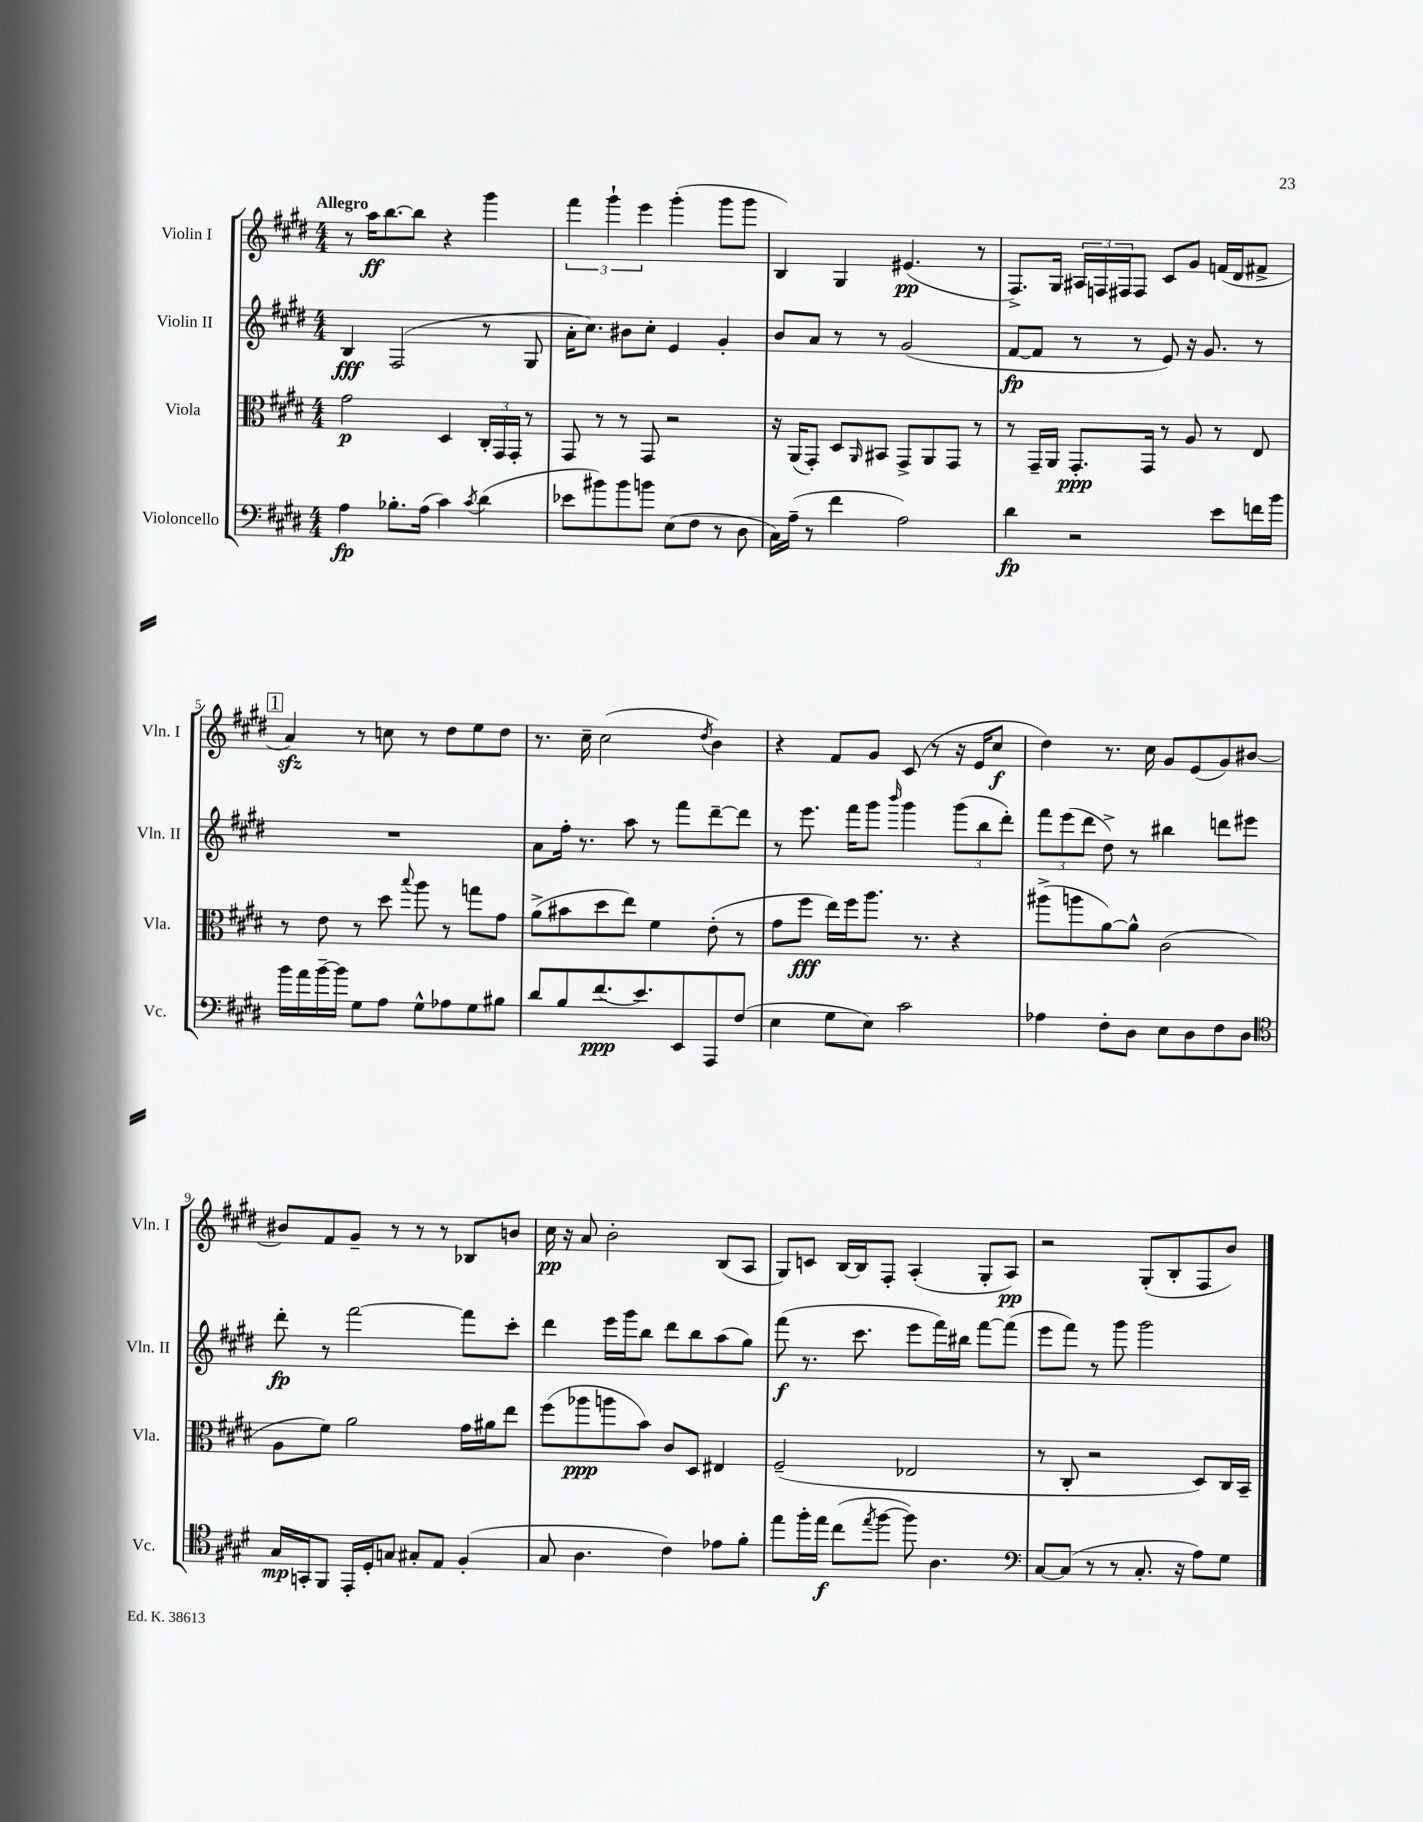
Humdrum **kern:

**kern	**kern	**kern	**kern
*staff4	*staff3	*staff2	*staff1
*clefF4	*clefC3	*clefG2	*clefG2
*k[f#c#g#d#]	*k[f#c#g#d#]	*k[f#c#g#d#]	*k[f#c#g#d#]
*M4/4	*M4/4	*M4/4	*M4/4
4A	2g#	4B	8r
.	.	.	16aa
.	.	.	[8.bb
8.B-'	.	(2F#	.
.	.	.	8bb]
(16A	.	.	.
4c#)	4D#	.	4r
8qc#	.	.	.
(4d#	24C#'	8r	4ggg#
.	24GG#	.	.
.	24GG#'	.	.
.	8r	8G#	.
=	=	=	=
8e-	8GG#	16a'	6fff#
.	.	8.cc#)	.
8b#)	8r	.	.
.	.	.	6ggg#`
8b#	8r	8b#	.
.	.	.	6eee
8b	8GG#	8cc#'	.
(8E	2r	4e	(4ggg#'
8F#	.	.	.
8r	.	4g#'	8ggg#
8D#	.	.	8ggg#
=	=	=	=
16C#)	16r	8b	4B)
(16A~	(16AA	.	.
8r	8GG#')	8a	.
4f#	8D#	8r	4G#
.	16qqAA	.	.
.	8BB#	8r	.
2A)	8GG#^	(2g#	(4.e#
.	8AA	.	.
.	8GG#	.	.
.	8r	.	8r
=	=	=	=
4d#	8r	[8f#	8.F#^)
.	16GG#~	8f#]	.
.	16AA	.	16G#
2r	8.GG#'	8r	24A#
.	.	.	24F
.	.	.	24F#
.	.	8r	8F#
.	16GG#	.	.
.	8r	8e)	8c#
.	8A	16r	8g#
.	.	8.g#	.
8e	8r	.	(16f
.	.	.	16d#
16f	8E	8r	8f#^
16b	.	.	.
=	=	=	=
16b	8r	1r	4a)
16a	.	.	.
[16b~	8e	.	.
16b]	.	.	.
8G#	8r	.	8r
8A	8dd#	.	8cc
.	8qqbb	.	.
8G#^^	8aa	.	8r
8A-	8r	.	8dd#
8G#	8gg	.	8ee
8B#	8g#	.	8dd#
=	=	=	=
8d#	(8a^	8a	8.r
8B	8b#	16ff#'	.
.	.	8.r	16cc#~
(8.f#	8dd#	.	(2cc#
.	8ee)	8aa	.
8.e)	.	.	.
.	4f#	8r	.
8EE	.	8fff#	.
.	.	.	8qdd#
8AAA	(8e'	[8ddd#~	4b)
(8F#	8r	8ddd#]	.
=	=	=	=
4E	8g#	8r	4r
.	8ff#	8.eee	.
8G#	16ee)	.	8f#
.	16ff#	16fff#	.
8E)	8.aa	8ggg#	8g#
.	.	16qqbbb	.
2c#	.	4ggg#	(8c#
.	8.r	.	.
.	.	.	8r
.	4r	(12ggg#	16r
.	.	.	16e
.	.	12bb	.
.	.	.	8cc#
.	.	12ddd#')	.
=	=	=	=
4A-	(8aa#^	12fff#	4dd#)
.	.	(12eee	.
.	8aa	.	.
.	.	12ddd#	.
8F#'	[8a)	8dd#^)	8.r
8D#	8a^^]	8r	.
.	.	.	16cc#
8E	(2c#	4bb#	8g#
8D#	.	.	(8e
8F#	.	8ddd	8g#)
8D#	.	8eee#	[8b#
=	=	=	=
*clefC4	*	*	*
16G#	8A	8ddd#'	8b#]
16GG'	.	.	.
8FF#	8f#)	8r	8f#
16EE'	2a	[2fff#	8g#~
16D#'	.	.	.
8G	.	.	8r
8G#'	.	.	8r
8E	.	.	8r
(4F#'	16g#	8fff#]	8B-
.	16a#	.	.
.	8ee	8ccc#'	8b
=	=	=	=
8G#	(8ff#	4ddd#	16cc#
.	.	.	16r
4.A	8aa-	.	8a
.	8aa	16eee	2b'
.	.	16ggg#	.
.	8b)	8bb	.
4c#)	8c#	8ddd#	.
.	8D#	8bb	.
8e-	4E#	(8aa	(8B
8f#'	.	8gg#)	8A
=	=	=	=
8ee	(2F#~	(8fff#	8G#)
16ff#'	.	8.r	8c
16ee	.	.	.
(8cc#	.	.	[16B
.	.	8.ccc#	16B]
8qee	.	.	.
[8ff#	.	.	8F#'
8ff#])	2E-	8eee	(4A'
4.A	.	16fff#)	.
.	.	16bb#	.
.	.	[8fff#	8G#'
.	.	(8fff#]	8A)
=	=	=	=
*clefF4	*	*	*
[8C#	8r	8eee	2r
(8C#]	8C#'	8fff#)	.
8r	2r	8r	.
8r	.	8ggg#	.
8.C#'	.	2ggg#	(8G#'
.	.	.	8B'
16r	.	.	.
8A)	8D#)	.	8F#
8G#	16C#	.	8b)
.	16BB~	.	.
==	==	==	==
*-	*-	*-	*-
